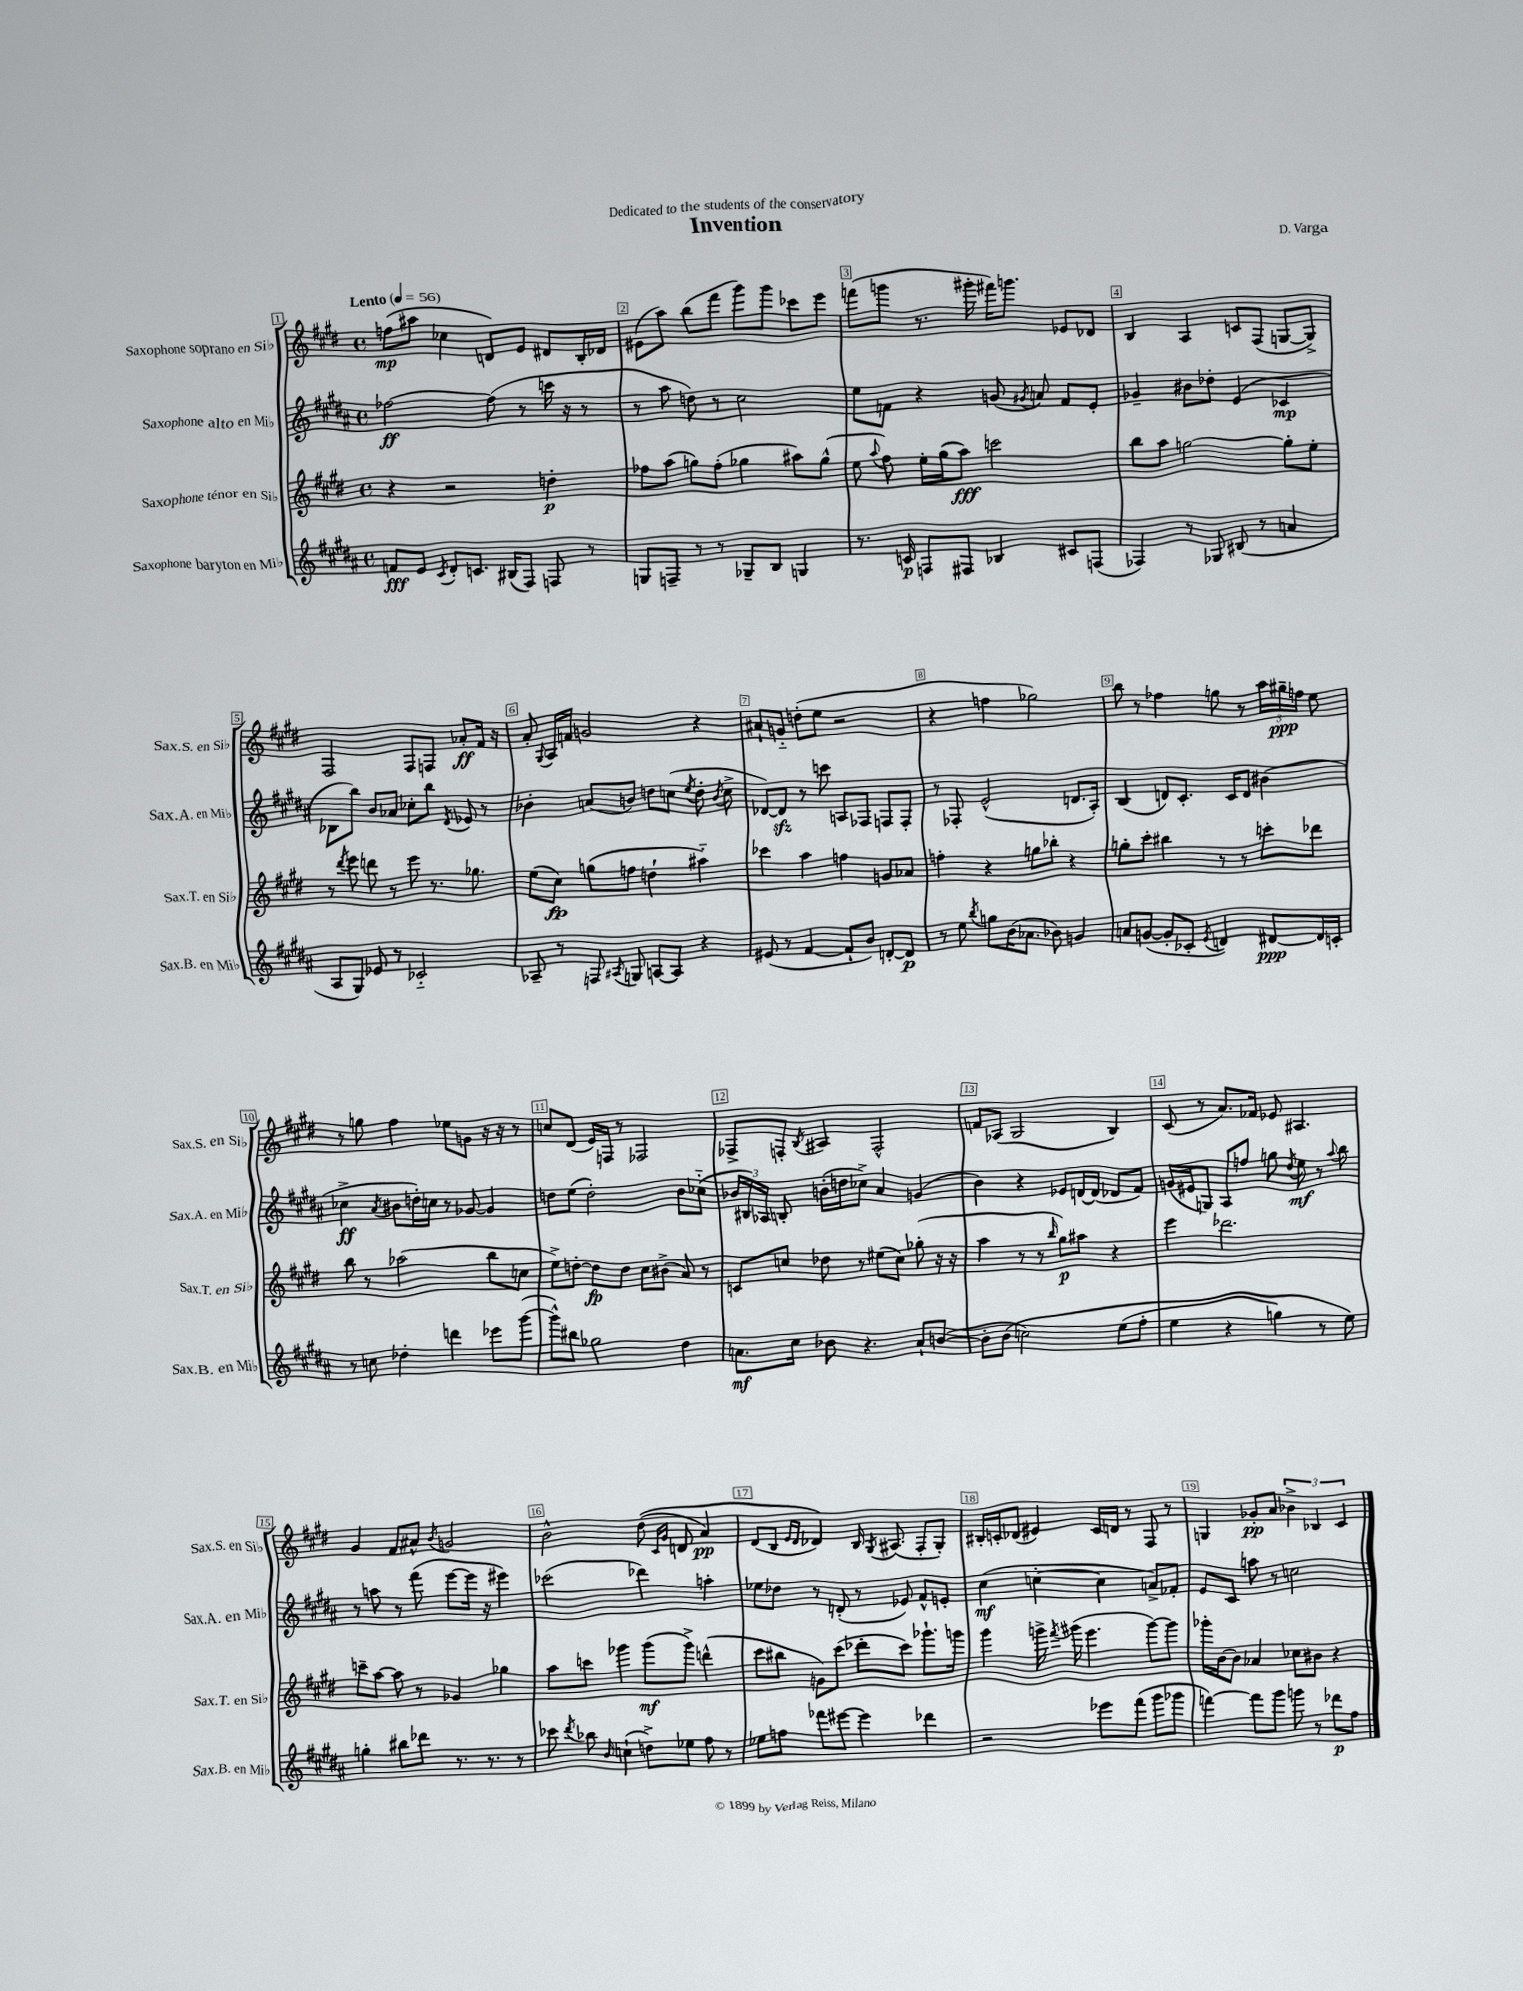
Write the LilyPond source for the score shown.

\header { title = "Invention" composer = "D. Varga" dedication = "Dedicated to the students of the conservatory" }
<<
\new StaffGroup <<
\new Staff = "s0" \with { instrumentName = "Saxophone soprano en Sib" shortInstrumentName = "Sax.S. en Sib" } {
    \clef treble \key e \major \defaultTimeSignature \time 4/4 \tempo "Lento" 4 = 56
    \autoBeamOff f''8[\mp( ais''8] ces''4 d'8[) e'8] dis'8[ b16-. des'16] |
    eis'8[( a''8]) b''8[( fis'''8] gis'''8[) gis'''8] ces'''8[ e'''8] |
    f'''8[( g'''8] r8. gis'''16-. fis'''16[) g'''8.] ees'8[ des'8] |
    b4 a4 c'8[ fis8]( g8[~ g8]->) |
    fis2 fis8[ f8] aes'8[-.\ff fis'16] r16 |
    a'8-. \appoggiatura { gis8 } a16[ f'16] g'2 r4 |
    ais'8[-! g'8]-_ d''8[-.( e''8] r2 |
    r4 f''4 ges''2) |
    b''8 r8 fes''4 g''8 r8 \tuplet 3/2 { a''16[ gis''16--\ppp f''16] } e''8 |
    r8 g''8 fis''4 ees''8[ g'8] r16 r16 r8 |
    c''8[ dis'8]( e'16[) f16] r8 fes2 |
    fes8[-> f8]-. \acciaccatura { b8 } ais4 f2-^ |
    f'8[ aes8]( gis2 b4) |
    cis'8( r8 a'8.[) fes'16] ees'8 ais4. |
    gis'4 fis'8[ ais'8]-^ \acciaccatura { b'8 } g'2 |
    b'2-^ dis''8(\( \grace { cis'16[ gis'16] } d'8 a'4\pp) |
    dis'8[( b8] \grace { e'16[ dis'16] } des'4)\) b16 \acciaccatura { gis8 } ais8.( fis8[-. gis8]-.) |
    bis16[-. c'16-. des'8]( eis'4) c'16[ d'16] r8 fis8 r8 |
    g4 ges'8[-.\pp a'8] \tuplet 3/2 { bes'4-> bes4 cis'4 } \bar "|." |
}
\new Staff = "s1" \with { instrumentName = "Saxophone alto en Mib" shortInstrumentName = "Sax.A. en Mib" } {
    \clef treble \key b \major \defaultTimeSignature \time 4/4
    \autoBeamOff fes''2~\ff fes''8( r8 c'''16 r16 r8 |
    r8 ais''8 d''8) r8 cis''2 |
    e''8[ f'8] r4 g'8( \acciaccatura { gis'8 } a'8) f'8[ e'8]-. |
    ges'4-- bis'8[ des''8]-. e'4( ces'4\mp |
    bes8[ b''8]) b'8[ aes'8] ces''8[-. b''8] \acciaccatura { dis'8 } ees'8 r8 |
    bes'4-. a'8[( b'8]) d''8[ c''8]( \acciaccatura { e''8 } d''8-. \acciaccatura { b'8 } c''8-> |
    des'8[~) des'8]\sfz r8 c'''8 a8[ fes8] f8[ f8]-. |
    r8 fes8-. e'2-^( d'8.[ ais16]-.) |
    b4( d'8[) cis'8.]-. cis'16[ d'8] bis'4( |
    ces''4->\ff \acciaccatura { ais'8 } bis'8[ d''16-.) c''16] r8 ges'8~ ges'4 |
    d''8[ e''8]( d''2-.) b'8[ ces''8]-_( |
    \tuplet 3/2 { bes'16[ bis16) aes16] } b8-. b'16[-.( d''16 ces''8]->) ais'4 g'4( |
    b'4) r4 ees'8[ d'16~ d'16]( des'8[ fis'8]) |
    g'16[( eis'16 g8]) ais8[ f''8] g''8 \acciaccatura { dis''8 } e''8\mf r8 \appoggiatura { ais''8 } b''8 |
    r8 a''8 r8 fis'''8( e'''8[~ e'''16] r16 eis'''4) |
    ces'''2( des'''4) a''4-. |
    ees''8[ des''8] r8 d'8-.( r8 ees'8) fis'8[-^ e'8]-. |
    cis''4\mf( c''4~-. c''4 a'8[->) fes'8]-. |
    e'8[ cis'8] a''8 r8 c''2 \bar "|." |
}
\new Staff = "s2" \with { instrumentName = "Saxophone ténor en Sib" shortInstrumentName = "Sax.T. en Sib" } {
    \clef treble \key e \major \defaultTimeSignature \time 4/4
    \autoBeamOff r4 r2 d''4-.\p |
    fes''8[ a''8]( g''8[) fes''8]-.( ges''4 ais''8[) ges''8]-^( |
    e''8 \appoggiatura { a''8 } fis''8) e''16[-. gis''16( a''8]\fff) c'''2 |
    b''8[ a''8] g''2~ g''8[-. e''8]-. |
    r8 \acciaccatura { dis'''8 } e'''8 d'''8 r8 e'''8 r8. ges''8. |
    e''8[( cis''8]\fp) g''8[( f''8] d''4-! ais''4-_) |
    ces'''4 a''4 f''4 g'8[ aes'8] |
    f''4-. r4 g''8[ bes''8]-. r4 |
    g''8[-. cis'''8]-. bis''4 r8 r8 c'''8[-. des'''8] |
    b''8 r8 aes''2( b''8[ c''8] |
    e''8[->) d''8]~-. d''8[\fp d''8] cis''8[ bis'8]->( a'8) r8 |
    c'8[ c''8] des''8 r8 eis''8[( c''8]) ges''8-.( r16 r16 |
    a''4 r8 r8 \grace { b''16 } gis''8[\p) ais''8] r4 |
    e'''4 des'''2. |
    c'''8[-- a''8]~ a''8 r8 ges'4 ges''4 |
    a''8[ c'''8] ges'''4 ges'''8[\mf( ges'''8]->) d'''4-^( |
    cis'''8[ bis''8] g'8[) cis'''8]( des'''8[-. cis'''8]) ges'''8.[-! g'''16] |
    gis'''4 g'''16-> \acciaccatura { fis'''8 } gis'''16( e'''4. gis'''8[~) gis'''8] |
    ges'''16[-. b'16~ b'8] aes'4 ces''8[ bis'8] r4 \bar "|." |
}
\new Staff = "s3" \with { instrumentName = "Saxophone baryton en Mib" shortInstrumentName = "Sax.B. en Mib" } {
    \clef treble \key b \major \defaultTimeSignature \time 4/4
    \autoBeamOff f'8[\fff e'8] \acciaccatura { cis'8 } dis'8[-. c'8.] bis16[( fis8]) f8 r8 |
    g8[ f8]-- r8 r8 ges8[-- b8] g4 |
    r8. c'16\p f8[ fis8] bes4 cis'8[ f8]( |
    fes4) r8 ges8 bis8( r8 a'4 |
    ais8[ gis8]) ees'8 r8 ces'2-_ |
    aes8-- r8 f8 \acciaccatura { ais8 } g8 a8[~ a8] r4 |
    eis'8( r8 fis'4~ fis'8[-! b'8]) d'8[~-. d'8]\p |
    r8 e''8 \acciaccatura { b''8 } g''8[ b'16( aes'8.] bes'8) g'4 |
    a'8[ g'8]~( g'8[-. ces'8]-. \acciaccatura { e'8 } d'4) dis'8[~\ppp dis'16 c'16]-. |
    r8 c''8 des''4-. d'''4 ees'''8[ gis'''8]~( |
    gis'''8[-^) bis''8] ges''2 dis''4 |
    a'8.[\mf cis''16] bes'8 r4. a'8[-! b'8]~( |
    b'8[-. b'8]\( c''2) e''8[( fis''8]-. |
    e''4 r4 g''4) r8 e''8\) |
    g''4-. bis''8[ des'''8] r8. r8. r8 |
    ces'''8 \acciaccatura { dis'''8 } bes''8 \grace { b'16 } c''4-!( d''8[->) ees''8] fis''8 r8 |
    ees''8[ f''8] fes'''8[ eis'''8]~ eis'''4 des'''4 |
    r2 ees'''8[ fis'''8]( gis'''8[ ges'''8] |
    f'''4~) f'''8[ gis'''8] g'''8 r8 des'''8[\p fis''8] \bar "|." |
}
>>
>>
\layout { \context { \Score \override BarNumber.break-visibility = ##(#f #t #t) barNumberVisibility = #all-bar-numbers-visible \override BarNumber.stencil = #(make-stencil-boxer 0.1 0.3 ly:text-interface::print) } }
